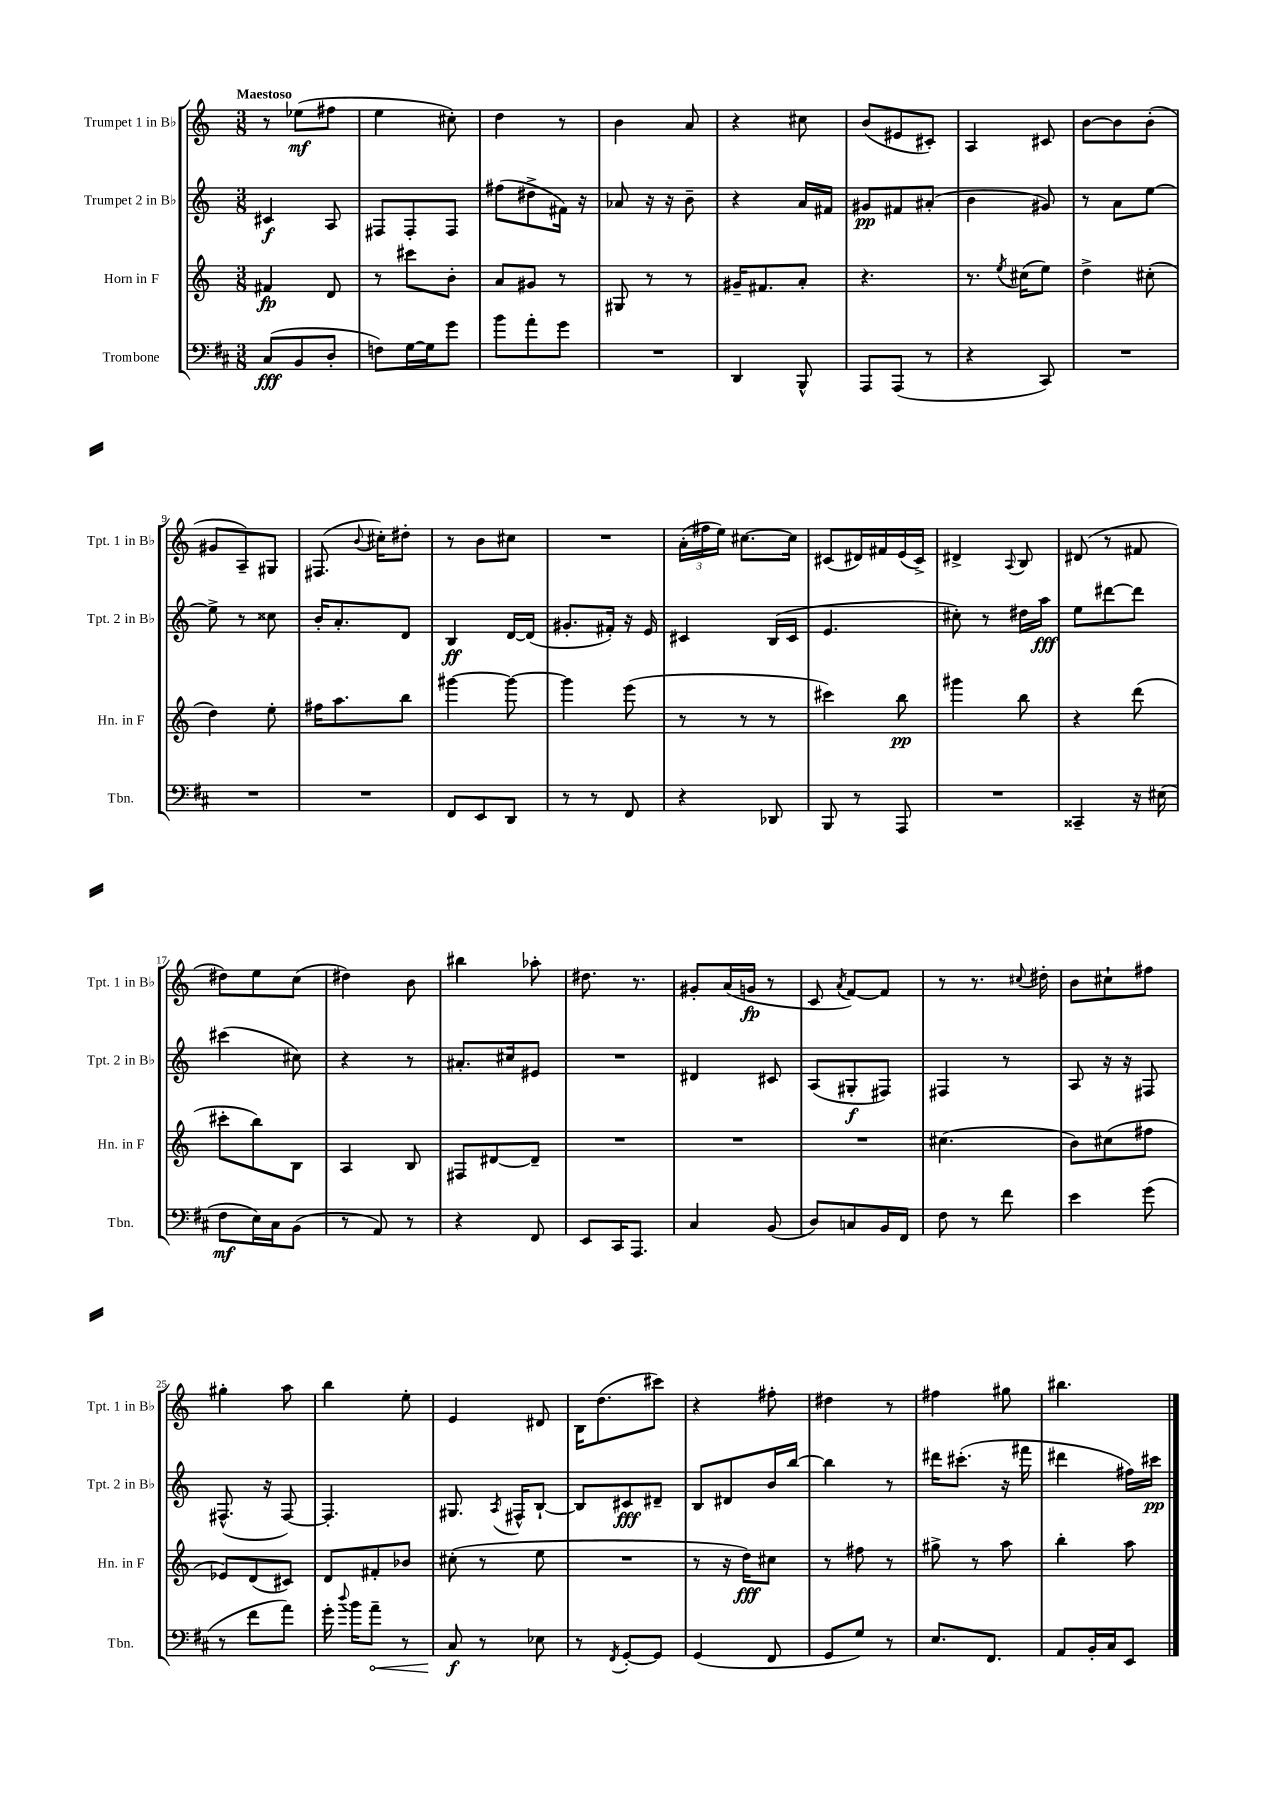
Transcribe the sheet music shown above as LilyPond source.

<<
\new StaffGroup <<
\new Staff = "s0" \with { instrumentName = "Trumpet 1 in Bb" shortInstrumentName = "Tpt. 1 in Bb" } {
    \clef treble \key c \major \numericTimeSignature \time 3/8 \tempo "Maestoso"
    \autoBeamOff r8 ees''8[\mf( fis''8] |
    e''4 cis''8-.) |
    d''4 r8 |
    b'4 a'8 |
    r4 cis''8 |
    b'8[( eis'8 cis'8]-.) |
    a4 cis'8 |
    b'8[~ b'8 b'8]-.( |
    gis'8[ a8--) gis8] |
    fis8.( \appoggiatura { b'8 } cis''16[-.) dis''8]-. |
    r8 b'8[ cis''8] |
    R4. |
    \tuplet 3/2 { a'16[-.( fis''16 e''16]) } cis''8.[~ cis''16] |
    cis'8[( dis'16) fis'16 e'16( cis'16]->) |
    dis'4-> \appoggiatura { a8 } b8 |
    dis'8( r8 fis'8 |
    dis''8[) e''8 c''8]( |
    dis''4) b'8 |
    bis''4 aes''8-. |
    dis''8. r8. |
    gis'8[-. a'16( g'16]\fp r8 |
    c'8 \acciaccatura { a'8 } f'8[~) f'8] |
    r8 r8. \appoggiatura { cis''8 } dis''16-. |
    b'8[ cis''8-! fis''8] |
    gis''4-. a''8 |
    b''4 e''8-. |
    e'4 dis'8 |
    b16[ d''8.( cis'''8]) |
    r4 fis''8-. |
    dis''4 r8 |
    fis''4 gis''8 |
    bis''4. \bar "|." |
}
\new Staff = "s1" \with { instrumentName = "Trumpet 2 in Bb" shortInstrumentName = "Tpt. 2 in Bb" } {
    \clef treble \key c \major \numericTimeSignature \time 3/8
    \autoBeamOff cis'4\f a8 |
    fis8[ fis8-. fis8] |
    fis''8[( dis''8-> fis'16]) r16 |
    aes'8 r16 r16 b'8-- |
    r4 a'16[ fis'16] |
    gis'8[\pp fis'8 ais'8]-.( |
    b'4 gis'8) |
    r8 a'8[ e''8]~ |
    e''8-> r8 cisis''8 |
    b'16[-. a'8.-. d'8] |
    b4\ff d'16[~ d'16]( |
    gis'8.[-. fis'16]-.) r16 e'16 |
    cis'4 b16[( cis'16] |
    e'4. |
    cis''8-.) r8 dis''16[ a''16]\fff |
    e''8[ dis'''8~ dis'''8] |
    cis'''4( cis''8) |
    r4 r8 |
    ais'8.[-. cis''16 eis'8] |
    R4. |
    dis'4 cis'8 |
    a8[( gis8-.\f fis8]) |
    fis4 r8 |
    a8 r16 r16 fis8 |
    fis8.-^( r16 fis8~) |
    fis4.-. |
    gis8. \acciaccatura { a8 } fis16[-^ b8]~-! |
    b8[ cis'8\fff dis'8]-- |
    b8[ dis'8 b'16 b''16]~ |
    b''4 r8 |
    dis'''16[ cis'''8.]-.( r16 fis'''16 |
    dis'''4 fis''16[) cis'''16]\pp \bar "|." |
}
\new Staff = "s2" \with { instrumentName = "Horn in F" shortInstrumentName = "Hn. in F" } {
    \clef treble \key c \major \numericTimeSignature \time 3/8
    \autoBeamOff fis'4\fp d'8 |
    r8 cis'''8[ b'8]-. |
    a'8[ gis'8] r8 |
    gis8 r8 r8 |
    gis'16[-- fis'8. a'8]-. |
    r4. |
    r8. \acciaccatura { e''8 } cis''16[( e''8]) |
    d''4-> cis''8-.( |
    d''4) e''8-. |
    fis''16[ a''8. b''8] |
    gis'''4~ gis'''8~ |
    gis'''4 e'''8( |
    r8 r8 r8 |
    cis'''4) b''8\pp |
    gis'''4 b''8 |
    r4 d'''8( |
    cis'''8[-. b''8) b8] |
    a4 b8 |
    fis8[ dis'8~ dis'8]-- |
    R4. |
    R4. |
    R4. |
    cis''4.( |
    b'8[) cis''8( fis''8] |
    ees'8[) d'8( cis'8]) |
    d'8[ fis'8-. bes'8] |
    cis''8-.( r8 e''8 |
    R4. |
    r8 r16 d''16[\fff) cis''8] |
    r8 fis''8 r8 |
    gis''8-> r8 a''8 |
    b''4-. a''8 \bar "|." |
}
\new Staff = "s3" \with { instrumentName = "Trombone" shortInstrumentName = "Tbn." } {
    \clef bass \key d \major \numericTimeSignature \time 3/8
    \autoBeamOff cis8[\fff( b,8 d8]-. |
    f8[) g16~ g16 g'8] |
    b'8[ a'8-. g'8] |
    R4. |
    d,4 b,,8-^ |
    a,,8[ a,,8]( r8 |
    r4 cis,8) |
    R4. |
    R4. |
    R4. |
    fis,8[ e,8 d,8] |
    r8 r8 fis,8 |
    r4 des,8 |
    b,,8 r8 a,,8 |
    R4. |
    cisis,4-- r16 eis16( |
    fis8[\mf e16) cis16 b,8]( |
    r8 a,8) r8 |
    r4 fis,8 |
    e,8[ cis,16 a,,8.] |
    cis4 b,8( |
    d8[) c8 b,16 fis,16] |
    fis8 r8 fis'8 |
    e'4 g'8( |
    r8 fis'8[ a'8]) |
    g'16-. \appoggiatura { d''8 } b'16[ \once \override Hairpin.circled-tip = ##t a'8]--\< r8 |
    cis8\f\! r8 ees8 |
    r8 \acciaccatura { fis,8 } g,8[~-. g,8] |
    g,4( fis,8 |
    g,8[ g8]) r8 |
    e8.[ fis,8.] |
    a,8[ b,16-. cis16 e,8] \bar "|." |
}
>>
>>
